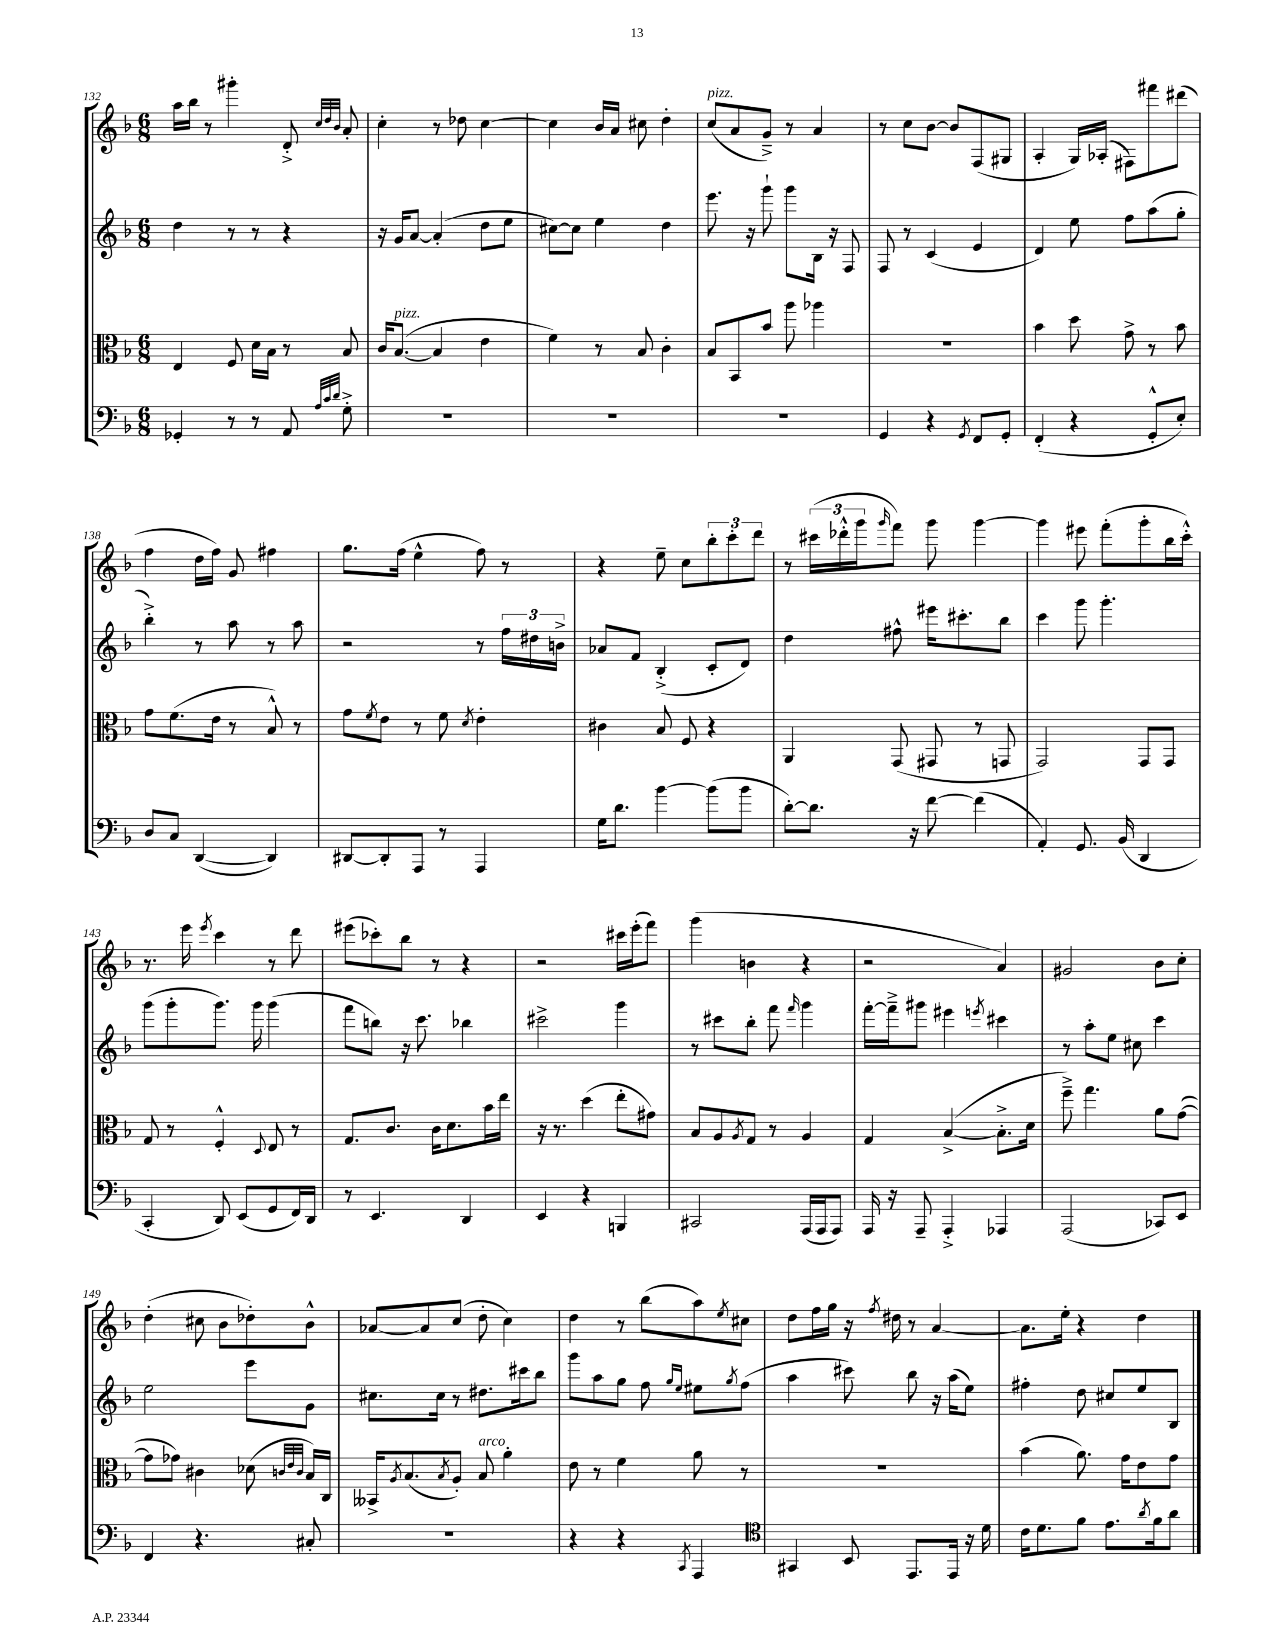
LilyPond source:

<<
\new StaffGroup <<
\new Staff = "s0" {
    \clef treble \key f \major \numericTimeSignature \time 6/8
    a''16 bes''16 r8 gis'''4-. d'8-.-> \grace { c''32 d''32 bes'32 } a'8-. |
    c''4-. r8 des''8 c''4~ |
    c''4 bes'16 a'16 cis''8 d''4-. |
    c''8^\markup { \italic "pizz." }( a'8 g'8--->) r8 a'4 |
    r8 c''8 bes'8~ bes'8 f8( gis8 |
    a4-. g16) aes16-.( fis8) fis'''8 dis'''8( |
    f''4 d''16 f''16) g'8 fis''4 |
    g''8. f''16( e''4-^ f''8) r8 |
    r4 e''8-- c''8 \tuplet 3/2 { bes''8-. c'''8-. d'''8 } |
    r8 \tuplet 3/2 { cis'''16( des'''16-.-^ g'''16 } \grace { g'''16 } f'''8) g'''8 g'''4~ |
    g'''4 eis'''8 f'''8-.( g'''8-. bes''16 c'''16-.-^) |
    r8. e'''16 \acciaccatura { e'''8 } c'''4 r8 d'''8 |
    eis'''8( ces'''8-.) bes''8 r8 r4 |
    r2 cis'''16 e'''16-.( f'''8) |
    g'''4( b'4 r4 |
    r2 a'4) |
    gis'2 bes'8 c''8-. |
    d''4-.( cis''8 bes'8 des''8-.) bes'8-^ |
    aes'8~ aes'8 c''8( d''8-. c''4) |
    d''4 r8 bes''8( a''8) \acciaccatura { e''8 } cis''8 |
    d''8 f''16 g''16 r16 \acciaccatura { f''8 } dis''16 r8 a'4~ |
    a'8. e''16-. r4 d''4 \bar "|." |
}
\new Staff = "s1" {
    \clef treble \key f \major \numericTimeSignature \time 6/8
    d''4 r8 r8 r4 |
    r16 g'16 a'8~ a'4-.( d''8 e''8 |
    cis''8~) cis''8 e''4 d''4 |
    e'''8. r16 g'''8-! g'''8 bes16 r16 f8 |
    f8 r8 c'4( e'4 |
    d'4) e''8 f''8 a''8( g''8-. |
    bes''4-.->) r8 a''8 r8 a''8 |
    r2 r8 \tuplet 3/2 { f''16 dis''16 b'16-> } |
    aes'8 f'8 bes4-.->( c'8-. d'8) |
    d''4 fis''8-^ eis'''16 cis'''8.-. bes''8 |
    c'''4 g'''8 g'''4.-. |
    g'''8( g'''8-. g'''8.) g'''16 g'''4( |
    f'''8 b''8) r16 c'''8. bes''4 |
    cis'''2-> g'''4 |
    r8 cis'''8 bes''8-. f'''8 \grace { f'''16 } g'''4 |
    f'''16~-. f'''16---> gis'''8 eis'''4 \acciaccatura { e'''8 } cis'''4 |
    r8 a''8-. e''8 cis''8 c'''4 |
    e''2 e'''8 g'8 |
    cis''8. cis''16 r8 dis''8. cis'''16 bes''8 |
    g'''8 a''8 g''8 f''8 \grace { g''16 e''16 } eis''8 \acciaccatura { g''8 } f''8( |
    a''4 cis'''8) bes''8 r16 a''16( e''8) |
    fis''4-. d''8 cis''8 e''8 bes8 \bar "|." |
}
\new Staff = "s2" {
    \clef alto \key f \major \numericTimeSignature \time 6/8
    e4 f8 d'16 bes16 r8 bes8 |
    c'16 bes8.~^\markup { \italic "pizz." }( bes4 e'4 |
    f'4) r8 bes8 c'4-. |
    bes8 bes,8 bes'8 a''8 aes''4 |
    R2. |
    bes'4 d''8 g'8-> r8 bes'8 |
    g'8 f'8.( e'16 r8 bes8-^) r8 |
    g'8 \acciaccatura { f'8 } e'8 r8 f'8 \acciaccatura { d'8 } e'4-. |
    cis'4 bes8 f8 r4 |
    a,4 g,8( gis,8 r8 g,8 |
    g,2) g,8 g,8 |
    g8 r8 f4-.-^ \appoggiatura { d8 } e8 r8 |
    g8. c'8. c'16 d'8. bes'16 e''16 |
    r16 r8. d''4( e''8-. gis'8) |
    bes8 a8 \acciaccatura { a8 } g8 r8 a4 |
    g4 bes4~->( bes8.-.-> d'16 |
    f''8--->) g''4. a'8 g'8~( |
    g'8 ges'8) cis'4 des'8( \grace { c'32 e'32 c'32 } bes16) c16 |
    beses,16-> \acciaccatura { a8 } bes8.( \acciaccatura { bes8 } a8-.) bes8^\markup { \italic "arco" } a'4-. |
    e'8 r8 f'4 a'8 r8 |
    R2. |
    bes'4( a'8.) g'16 e'8 g'8 \bar "|." |
}
\new Staff = "s3" {
    \clef bass \key f \major \numericTimeSignature \time 6/8
    ges,4-. r8 r8 a,8 \grace { a32 c'32 d'32 } g8-.-> |
    R2. |
    R2. |
    R2. |
    g,4 r4 \acciaccatura { g,8 } f,8 g,8-. |
    f,4-.( r4 g,8-.-^ e8-.) |
    d8 c8 d,4~( d,4) |
    dis,8~ dis,8-. a,,8 r8 a,,4 |
    g16 d'8. bes'4~ bes'8( bes'8 |
    d'8~-.) d'8. r16 f'8~ f'4( |
    a,4-.) g,8. bes,16( d,4 |
    c,4-. d,8) e,8( g,8 f,16) d,16 |
    r8 e,4. d,4 |
    e,4 r4 b,,4 |
    cis,2 a,,16( a,,16 a,,8) |
    a,,16 r16 a,,8-- a,,4-.-> aes,,4 |
    a,,2( ces,8) e,8 |
    f,4 r4. cis8-. |
    R2. |
    r4 r4 \acciaccatura { c,8 } a,,4 |
    \clef tenor gis,4 bes,8 e,8. e,16 r16 d'16 |
    c'16 d'8. f'8 e'8. \acciaccatura { a'8 } f'16 a'8 \bar "|." |
}
>>
>>
\layout { \context { \Score currentBarNumber = #132 } }
